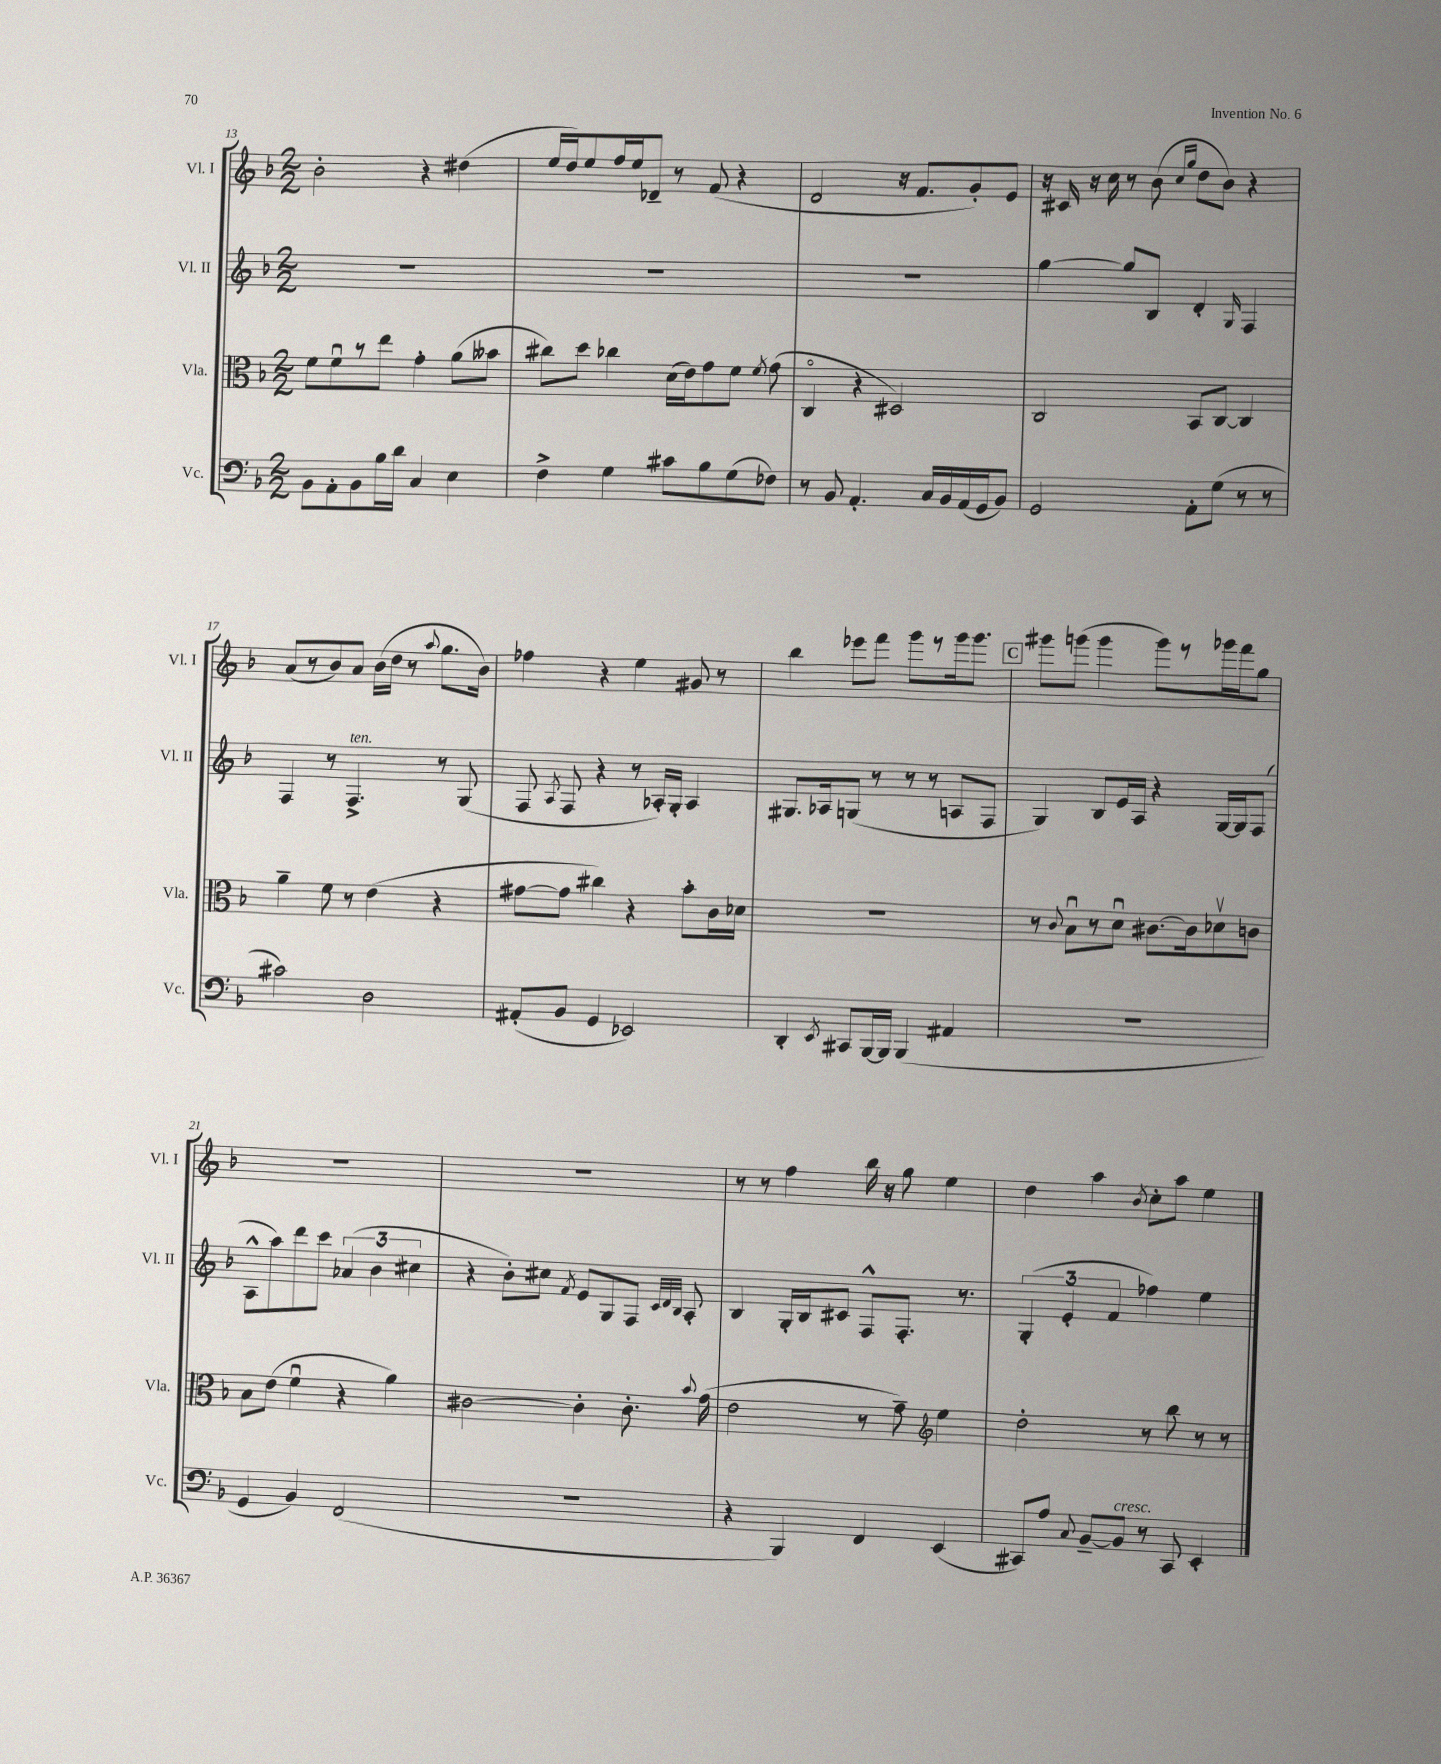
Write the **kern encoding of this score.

**kern	**kern	**kern	**kern
*part4	*part3	*part2	*part1
*staff4	*staff3	*staff2	*staff1
*I"Vc.	*I"Vla.	*I"Vl. II	*I"Vl. I
*I'Vc.	*I'Vla.	*I'Vl. II	*I'Vl. I
*clefF4	*clefC3	*clefG2	*clefG2
*k[b-]	*k[b-]	*k[b-]	*k[b-]
*M2/2	*M2/2	*M2/2	*M2/2
=13	=13	=13	=13
8BB-\L	8f\L	1r	2b-'\
8AA'\	8fu\	.	.
8BB-\	8r	.	.
16B-\L	8ee\J	.	.
16d\JJ	.	.	.
4C/	4g'\	.	4r
4E\	(8a\L	.	(4dd#X\
.	8b--X\J	.	.
=14	=14	=14	=14
4F^\	8cc#X\L)	1r	16ee/LL
.	.	.	16dd/J)
.	8dd\J	.	8ee/
4G\	4cc-X\	.	16ff/L
.	.	.	16ee/J
.	.	.	8d-X~/J
8c#X\L	(16d\LL	.	8r
.	16e\J)	.	.
8B-\	8g\	.	(8f/
(8G\	8f\J	.	4r
.	8qf/	.	.
8F-X\J)	(8g\	.	.
=15	=15	=15	=15
8r	4C/	1r	2d/
8BB-/	.	.	.
4.AA'/	4r	.	.
.	2D#X/)	.	16r
.	.	.	8.f/L
16C/LL	.	.	.
16BB-/	.	.	.
(16AA/	.	.	8g'/)
16GG/J	.	.	.
8BB-/J)	.	.	8e/J
=16	=16	=16	=16
2GG/	2C/	[4gg\	16r
.	.	.	16c#X/
.	.	.	16r
.	.	.	16cc\
.	.	8gg/L]	8r
.	.	8B-/J	(8b-\
.	.	.	16qqcc/LL
.	.	.	16qqgg/JJ
8AA'\L	8BB-/L	4d'/	8dd\L
(8G\J	[8C/J	.	8b-\J)
.	.	16qqG/	.
8r	4C/]	4F/	4r
8r	.	.	.
!!LO:LB:g=z
=17	=17	=17	=17
2c#X\)	4a~\	4F/	(8a/L
.	.	.	8r
.	8f\	8r	8b-/)
!	!	!LO:TX:a:i:t=ten.	!
.	8r	4.F^/	8a/J
2D\	(4e\	.	(16b-\LL
.	.	.	16dd\JJ
.	.	.	8r
.	.	.	8qqaa/
.	4r	8r	8.gg\L
.	.	(8G/	.
.	.	.	16b-\Jk)
=18	=18	=18	=18
(8AA#X'/L	[8g#X\L	8F/	4ff-X\
.	.	8qA/	.
8BB-/J	8g#\J]	8F/	.
4GG/	4cc#X\)	4r	4r
2EE-X/)	4r	8r	4ee\
.	.	16A-X'/LL)	.
.	.	16G'/JJ	.
.	8b-'\L	4A-/	8g#X/
.	16c\L	.	8r
.	16d-X\JJ	.	.
=19	=19	=19	=19
4DD'/	1r	8.G#X/L	4bb-\
.	.	16A-X/k	.
8qEE/	.	.	.
8CC#X/L	.	(8Gn/J	8eee-X\L
[16BBB-/L	.	8r	8fff\J
16BBB-/JJ]	.	.	.
(4BBB-/	.	8r	8ggg\L
.	.	8r	8r
4AA#X/	.	8An/L	16ggg\k
.	.	.	8.ggg\J
.	.	8F/J	.
!!LO:REH:place=s1:t=C
=20	=20	=20	=20
1r	8r	4G/)	8ggg#X\L
.	8qqc/	.	.
.	8B-u\L	.	(8gggn\J
.	8r	8B-/L	4ggg\
.	8du\J	16e/L	.
.	.	16A/JJ	.
.	[8.c#X\L	4r	8ggg\L)
.	.	.	8r
.	16c#\k]	.	.
.	8d-Xv\	[16G/LL	16ggg-X\L
.	.	16G/J]	16fff\J
.	8cn\J	(8F/J	8gg\J
!!LO:LB:g=z
=21	=21	=21	=21
4GG/	8B-\L	8A^^\L	1r
.	(8e\J	8aa\)	.
4BB-/)	4fu\	8ddd\	.
.	.	8ccc\J	.
(2FF/	4r	(6a-X/	.
.	.	6b-\	.
.	4a\)	.	.
.	.	6cc#X\	.
=22	=22	=22	=22
1r	[2c#X\	4r	1r
.	.	8b-'\L)	.
.	.	8cc#X\J	.
.	.	8qf/	.
.	4c#'\]	8e/L	.
.	.	8G/	.
.	8.c#'\	8F/J	.
.	.	32qqc/LLL	.
.	.	32qqd/	.
.	.	32qqB-/JJJ	.
.	.	8A'/	.
.	8qqb-/	.	.
.	(16g\	.	.
=23	=23	=23	=23
4r	2e\	4B-/	8r
.	.	.	8r
4BBB-/)	.	16G'/LL	4ff\
.	.	16B-/J	.
.	.	8c#X/J	.
4FF/	8r	8F^^/L	16bb-\
.	.	.	16r
.	8g~\)	8.F'/J	8gg\
*	*clefG2	*	*
(4EE/	4ee\	.	4ee\
.	.	8.r	.
=24	=24	=24	=24
8CC#X/L)	2dd'\	(6G'/	4dd\
8A/J	.	.	.
.	.	6e'/	.
8qqC/	.	.	.
[8BB-~/L	.	.	4aa\
.	.	6f/	.
!LO:TX:a:i:t=cresc.	!	!	!
8BB-/J]	.	.	.
.	.	.	8qb-/
8r	8r	4ff-X\)	8cc'\L
8CC#/	8bb-\	.	8aa\J
4EE'/	8r	4ee\	4ee\
.	8r	.	.
==	==	==	==
*-	*-	*-	*-
